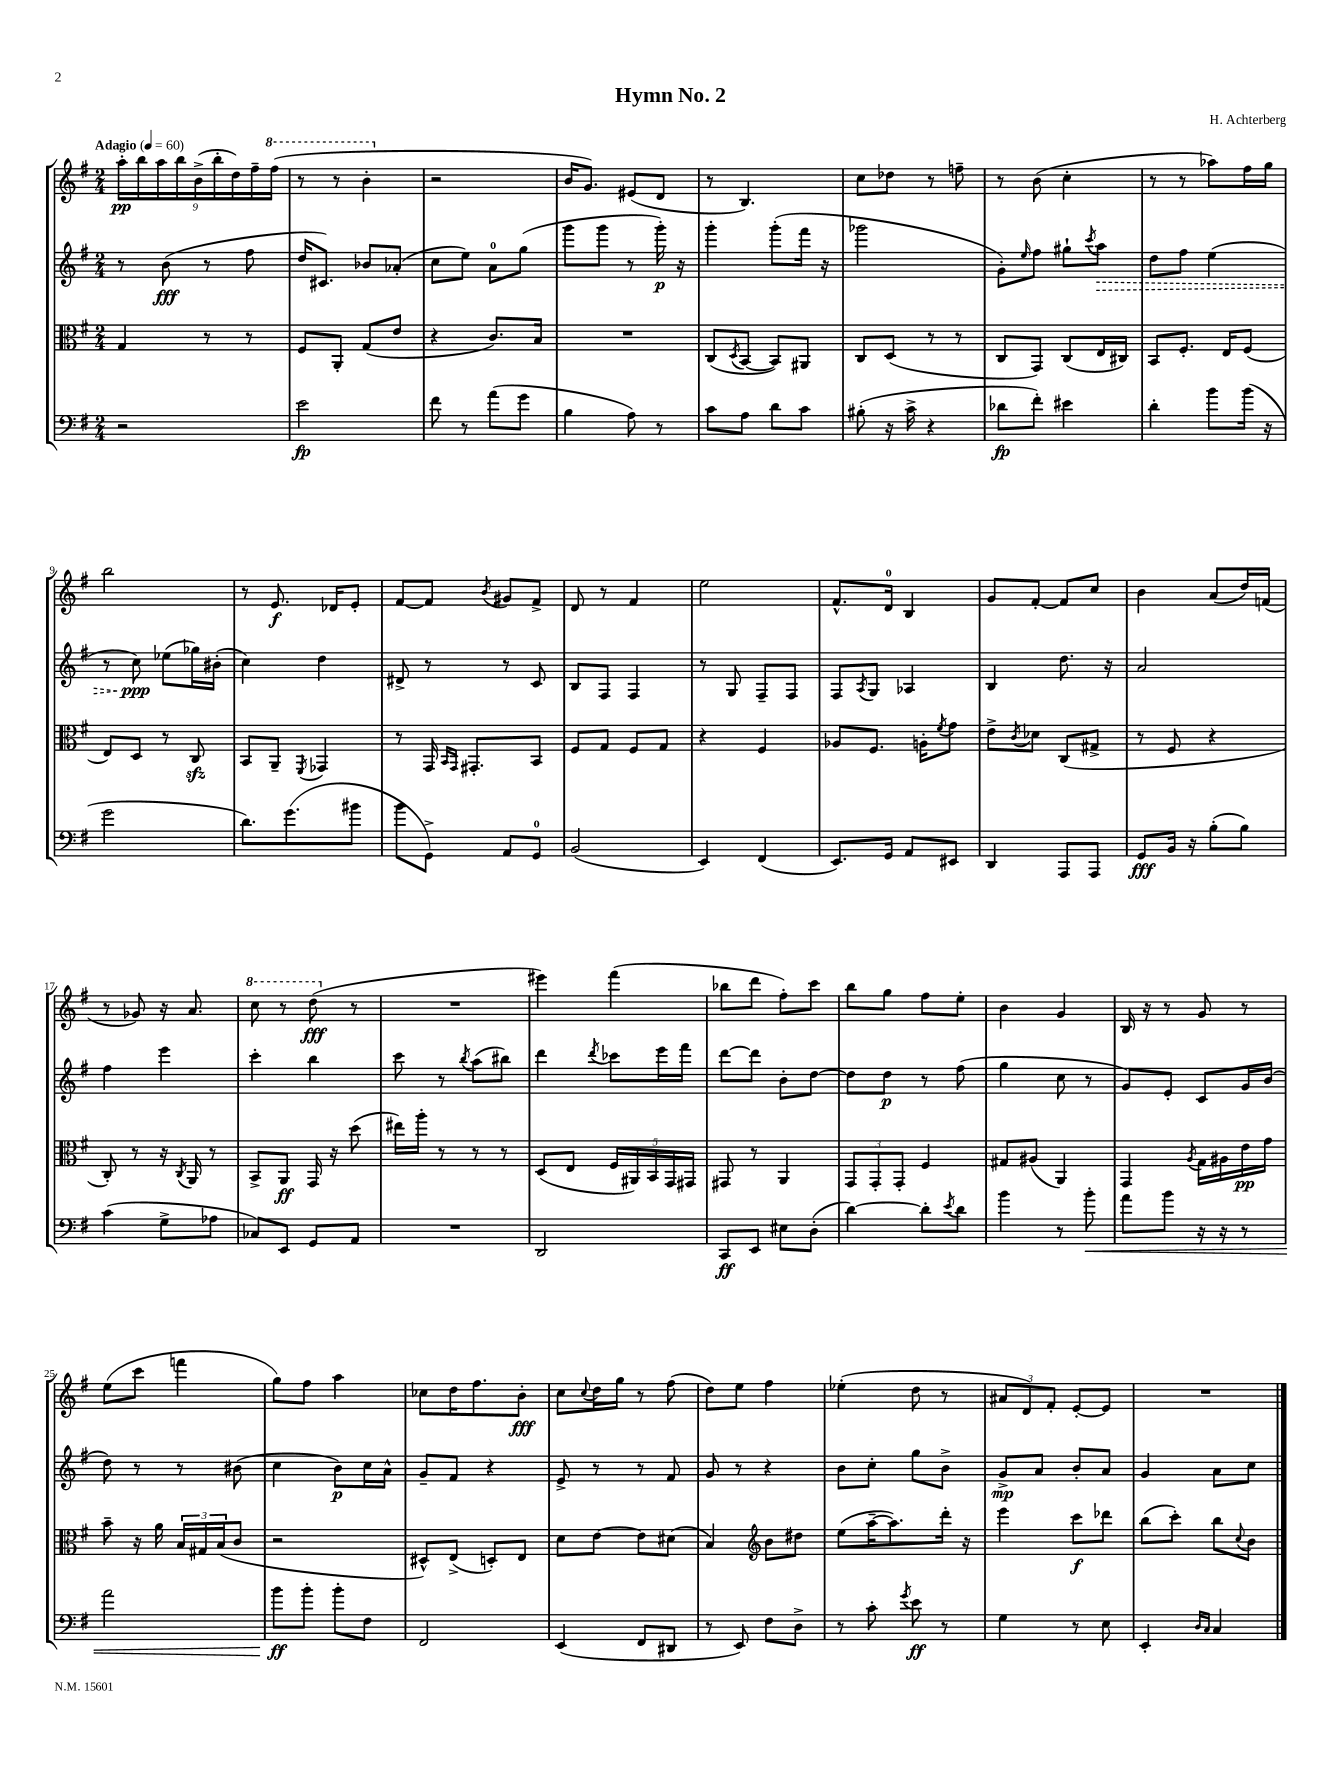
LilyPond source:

\header { title = "Hymn No. 2" composer = "H. Achterberg" }
<<
\new StaffGroup <<
\new Staff = "s0" {
    \clef treble \key g \major \numericTimeSignature \time 2/4 \tempo "Adagio" 4 = 60
    \tuplet 9/8 { a''16-.\pp b''16 a''16 b''16 b'16->( b''16-. d''16) fis''16-- \ottava #1 fis'''16( } |
    r8 r8 b''4-. \ottava #0 |
    r2 |
    b'16 g'8.) eis'8( d'8 |
    r8 b4.) |
    c''8 des''8 r8 f''8-- |
    r8 b'8( c''4-. |
    r8 r8 aes''8) fis''16 g''16 |
    b''2 |
    r8 e'8.\f des'16 e'8-. |
    fis'8~ fis'8 \acciaccatura { b'8 } gis'8 fis'8-> |
    d'8 r8 fis'4 |
    e''2 |
    fis'8.-^ d'16-0 b4 |
    g'8 fis'8~-. fis'8 c''8 |
    b'4 a'8( d''16) f'16( |
    r8 ges'8) r16 a'8. |
    \ottava #1 c'''8 r8 d'''8\fff( \ottava #0 r8 |
    R2 |
    eis'''4) fis'''4( |
    bes''8 d'''8 fis''8-.) c'''8 |
    b''8 g''8 fis''8 e''8-. |
    b'4 g'4 |
    b16 r16 r8 g'8 r8 |
    e''8( c'''8 f'''4 |
    g''8) fis''8 a''4 |
    ces''8 d''16 fis''8. b'8-.\fff |
    c''8 \appoggiatura { c''8 } d''16 g''16 r8 fis''8( |
    d''8) e''8 fis''4 |
    ees''4-.( d''8 r8 |
    \tuplet 3/2 { ais'8 d'8) fis'8-. } e'8~-. e'8 |
    R2 \bar "|." |
}
\new Staff = "s1" {
    \clef treble \key g \major \numericTimeSignature \time 2/4
    r8 b'8\fff( r8 fis''8 |
    d''16 cis'8.) bes'8 aes'8-.( |
    c''8 e''8) a'8-0 g''8( |
    g'''8 g'''8 r8 g'''16-.\p) r16 |
    g'''4-. g'''8-.( fis'''16 r16 |
    ges'''2 |
    g'8-.) \grace { e''16 } fis''8 gis''8-! \acciaccatura { c'''8 } \once \override Hairpin.style = #'dashed-line a''8\> |
    d''8 fis''8 e''4( |
    r8 c''8\ppp\!) ees''8( ges''16) bis'16-.( |
    c''4) d''4 |
    dis'8-> r8 r8 c'8 |
    b8 fis8 fis4 |
    r8 g8 fis8-- fis8 |
    fis8 \acciaccatura { a8 } g8 aes4 |
    b4 d''8. r16 |
    a'2 |
    fis''4 e'''4 |
    c'''4-. b''4 |
    c'''8 r8 \acciaccatura { b''8 } a''8( bis''8) |
    d'''4 \acciaccatura { d'''8 } ces'''8 e'''16 fis'''16 |
    d'''8~ d'''8 b'8-. d''8~ |
    d''8 d''8\p r8 fis''8( |
    g''4 c''8 r8 |
    g'8) e'8-. c'8 g'16 b'16( |
    d''8) r8 r8 bis'8( |
    c''4 b'8\p) c''16 a'16-^ |
    g'8-- fis'8 r4 |
    e'8-> r8 r8 fis'8 |
    g'8 r8 r4 |
    b'8 c''8-. g''8 b'8-> |
    g'8->\mp a'8 b'8-. a'8 |
    g'4 a'8 c''8 \bar "|." |
}
\new Staff = "s2" {
    \clef alto \key g \major \numericTimeSignature \time 2/4
    g4 r8 r8 |
    fis8 a,8-. g8( e'8 |
    r4 c'8.) b16 |
    R2 |
    c8( \acciaccatura { d8 } b,8~ b,8) ais,8 |
    c8 d8( r8 r8 |
    c8 g,8) c8( e16 cis16) |
    b,8 fis8.-. e16 fis8( |
    e8) d8 r8 c8\sfz |
    b,8 a,8-- \acciaccatura { fis,8 } ges,4 |
    r8 g,16 \grace { b,16 g,16 } gis,8.-. b,8 |
    fis8 g8 fis8 g8 |
    r4 fis4 |
    aes8 fis8. a16-. \acciaccatura { fis'8 } g'8 |
    e'8-> \acciaccatura { c'8 } des'8 c8( gis8-> |
    r8 fis8 r4 |
    c8-.) r8 r16 \acciaccatura { c8 } a,16 r8 |
    b,8-> a,8\ff g,16 r16 d''8( |
    eis''16) a''16-. r8 r8 r8 |
    d8( e8 \tuplet 5/4 { fis16 ais,16) b,16 g,16 gis,16 } |
    gis,8 r8 a,4 |
    \tuplet 3/2 { g,8 g,8-. g,8-. } fis4 |
    gis8 ais8( a,4) |
    g,4 \acciaccatura { a8 } g16 ais16 e'16\pp g'16 |
    b'8-- r16 a'16 \tuplet 3/2 { b16 gis16 b16( } c'8 |
    r2 |
    dis8-^) e8->( d8-.) e8 |
    d'8 e'8~ e'8 dis'8( |
    b4) \clef treble b'8 dis''8 |
    e''8( a''16~-- a''8.) d'''16-. r16 |
    e'''4 c'''8\f des'''8 |
    b''8( c'''8-.) b''8 \appoggiatura { c''8 } b'8 \bar "|." |
}
\new Staff = "s3" {
    \clef bass \key g \major \numericTimeSignature \time 2/4
    r2 |
    e'2\fp |
    fis'8 r8 a'8( g'8 |
    b4 a8) r8 |
    c'8 a8 d'8 c'8 |
    bis8-.( r16 c'16-> r4 |
    des'8\fp fis'8-.) eis'4 |
    d'4-. b'8 b'16( r16 |
    g'2 |
    d'8.) g'8.( bis'8 |
    b'8 g,8->) a,8 g,8-0 |
    b,2( |
    e,4) fis,4( |
    e,8.) g,16 a,8 eis,8 |
    d,4 a,,8 a,,8 |
    g,8\fff b,16 r16 b8-.( b8) |
    c'4( g8-> aes8 |
    ces8) e,8 g,8 a,8 |
    R2 |
    d,2 |
    c,8\ff e,8 eis8 d8-.( |
    d'4~) d'8-. \acciaccatura { e'8 } d'8 |
    b'4 r8 b'8-.\< |
    a'8 b'8 r16 r16 r8 |
    a'2 |
    b'8\ff\! b'8-. b'8-. fis8 |
    fis,2 |
    e,4( fis,8 dis,8 |
    r8 e,8) fis8 d8-> |
    r8 c'8-. \acciaccatura { g'8 } e'8\ff r8 |
    g4 r8 e8 |
    e,4-. \grace { d16 c16 } c4 \bar "|." |
}
>>
>>
